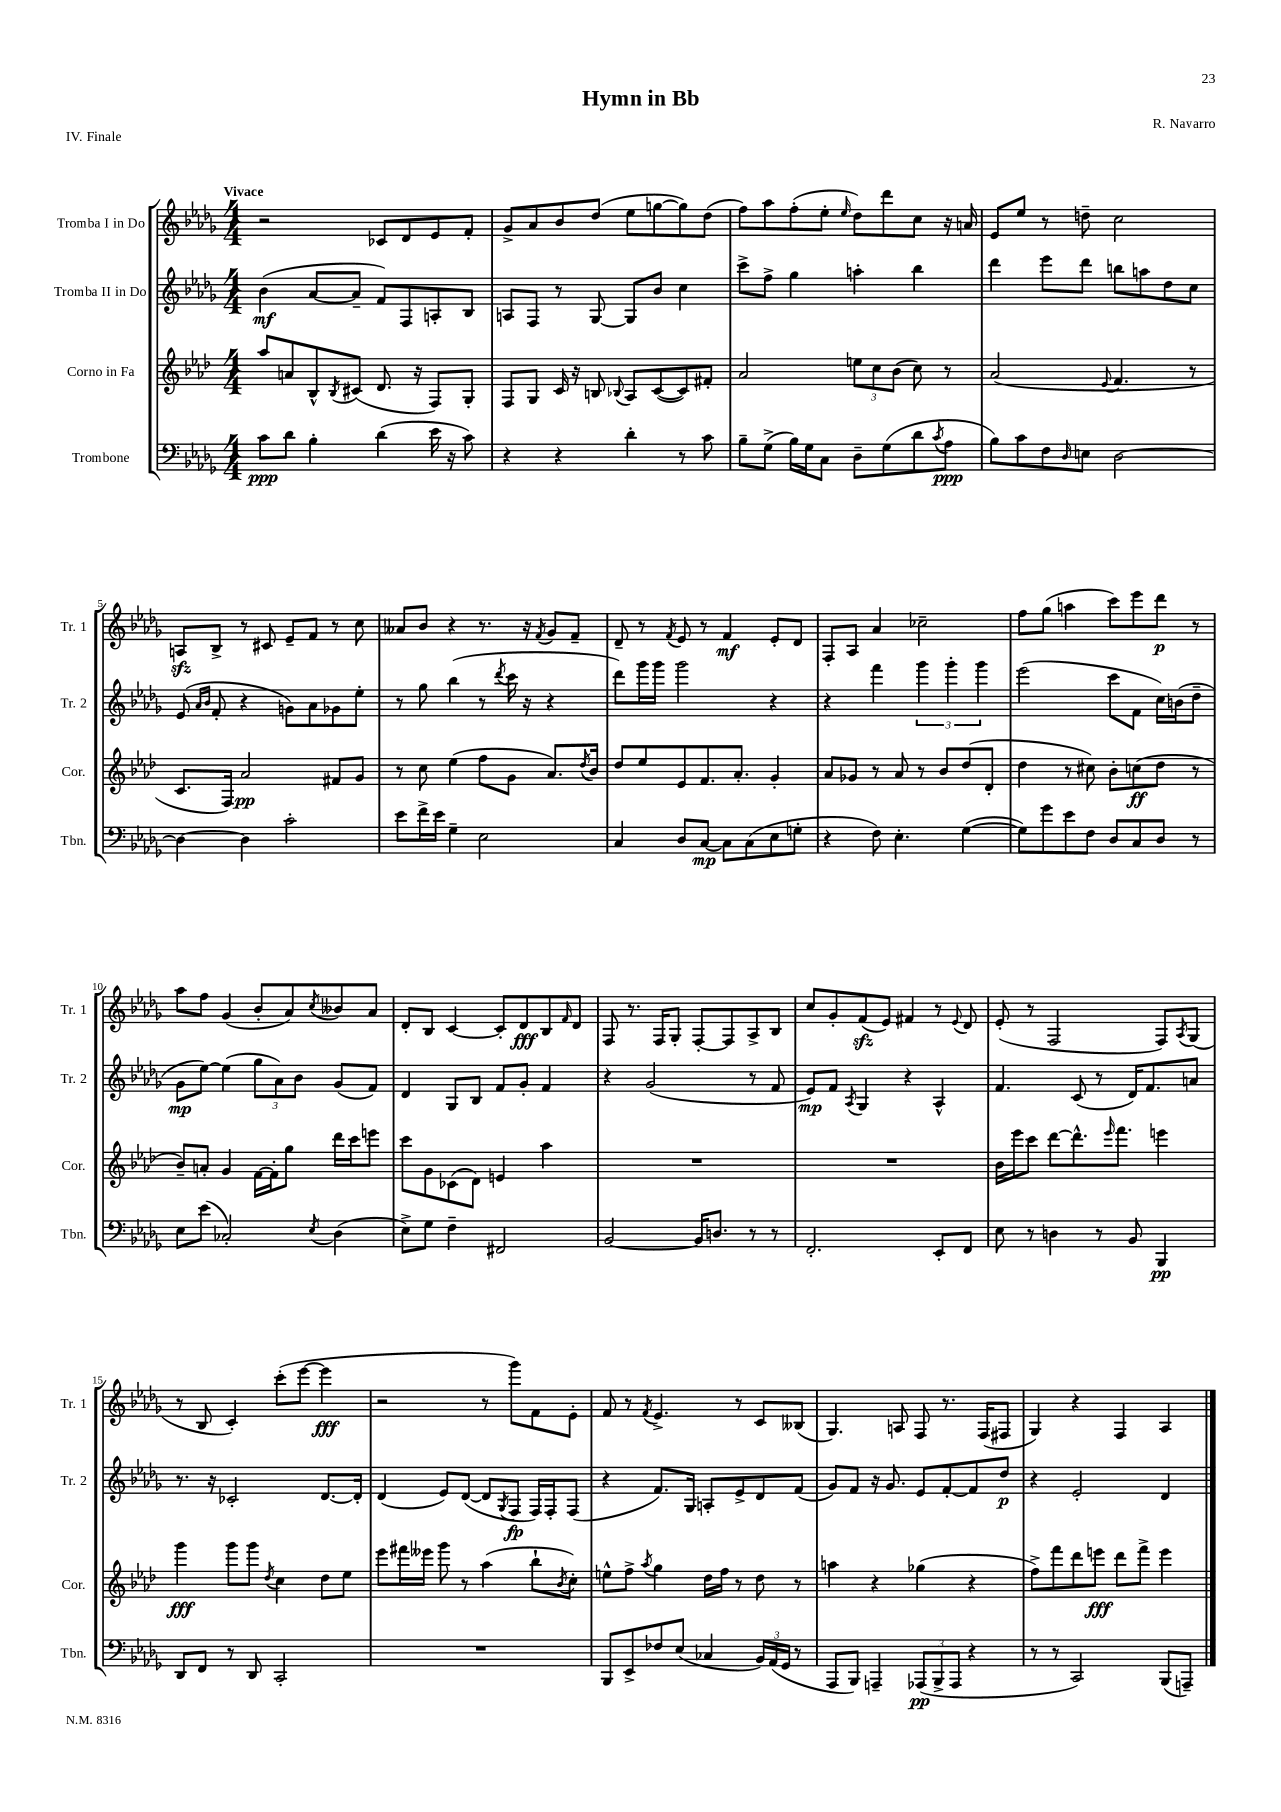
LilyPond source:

\header { title = "Hymn in Bb" composer = "R. Navarro" piece = "IV. Finale" }
<<
\new StaffGroup <<
\new Staff = "s0" \with { instrumentName = "Tromba I in Do" shortInstrumentName = "Tr. 1" } {
    \clef treble \key des \major \numericTimeSignature \time 4/4 \tempo "Vivace"
    r2 ces'8 des'8 ees'8 f'8-. |
    ges'8-> aes'8 bes'8 des''8( ees''8 g''8~ g''8) des''8( |
    f''8) aes''8 f''8-.( ees''8-. \grace { ees''16 } des''8) des'''8 c''8 r16 a'16 |
    ees'8 ees''8 r8 d''8-- c''2 |
    a8\sfz bes8-> r8 cis'8 ees'8-- f'8 r8 c''8 |
    aeses'8 bes'8 r4 r8. r16 \acciaccatura { f'8 } ges'8 f'8-- |
    des'8-- r8 \acciaccatura { f'8 } ees'8 r8 f'4\mf ees'8-. des'8 |
    f8-. aes8 aes'4 ces''2-- |
    f''8 ges''8( a''4 c'''8) ees'''8 des'''8\p r8 |
    aes''8 f''8 ges'4( bes'8-. aes'8) \acciaccatura { c''8 } beses'8 aes'8 |
    des'8-. bes8 c'4~ c'8-. des'8\fff bes8 \grace { f'16 } des'8 |
    f8 r8. f16 ges8-. f8~-. f8 aes8-> bes8 |
    c''8 ges'8-. f'8\sfz( ees'8) fis'4 r8 \appoggiatura { ees'8 } des'8 |
    ees'8-.( r8 f2 f8) \acciaccatura { aes8 } ges8( |
    r8 bes8 c'4-.) c'''8-.( ees'''8~ ees'''4\fff |
    r2 r8 ges'''8) f'8 ees'8-. |
    f'8 r8 \acciaccatura { f'8 } ees'4.-> r8 c'8 beses8( |
    ges4.) a8 f8 r8. f16( fis8 |
    ges4) r4 f4 aes4 \bar "|." |
}
\new Staff = "s1" \with { instrumentName = "Tromba II in Do" shortInstrumentName = "Tr. 2" } {
    \clef treble \key des \major \numericTimeSignature \time 4/4
    bes'4\mf( aes'8~ aes'8-- f'8) f8 a8-. bes8 |
    a8 f8 r8 ges8~ ges8 bes'8 c''4 |
    c'''8-> f''8-> ges''4 a''4-. bes''4 |
    des'''4 ees'''8 des'''8 b''8 a''8 des''8 c''8 |
    ees'8( \grace { aes'16 bes'16 } f'8-. r4 g'8) aes'8 ges'8 ees''8-. |
    r8 ges''8 bes''4( r8 \acciaccatura { des'''8 } c'''16 r16 r4 |
    des'''8) ges'''16 ges'''16 ges'''2 r4 |
    r4 f'''4 \tuplet 3/2 { ges'''4 ges'''4-. ges'''4 } |
    ees'''2( c'''8 f'8 c''16) b'16( des''8-- |
    ges'8\mp ees''8~) ees''4( \tuplet 3/2 { ges''8 aes'8) bes'8 } ges'8( f'8) |
    des'4 ges8 bes8 f'8 ges'8-. f'4 |
    r4 ges'2( r8 f'8 |
    ees'8\mp) f'8 \acciaccatura { aes8 } ges4 r4 aes4-^ |
    f'4. c'8( r8 des'16) f'8. a'8 |
    r8. r16 ces'2-. des'8.~ des'16-. |
    des'4( ees'8) des'8~( des'8 \acciaccatura { ges8 } f8\fp f16) f16-. f8( |
    r4 f'8.) ges16 a8-. ees'8-> des'8 f'8( |
    ges'8) f'8 r16 ges'8. ees'8 f'8~-. f'8 des''8\p |
    r4 ees'2-. des'4 \bar "|." |
}
\new Staff = "s2" \with { instrumentName = "Corno in Fa" shortInstrumentName = "Cor." } {
    \clef treble \key aes \major \numericTimeSignature \time 4/4
    aes''8 a'8 bes8-^ \acciaccatura { bes8 } cis'8( des'8. r16 f8) g8-. |
    f8 g8 c'16 r16 b8 \appoggiatura { bes8 } aes8 c'8~( c'8) fis'8-. |
    aes'2 \tuplet 3/2 { e''8 c''8 bes'8( } c''8) r8 |
    aes'2( \appoggiatura { ees'8 } f'4. r8 |
    c'8. f16) aes'2\pp fis'8 g'8 |
    r8 c''8 ees''4( f''8 g'8 aes'8.) \acciaccatura { des''8 } bes'16 |
    des''8 ees''8 ees'8 f'8. aes'8.-. g'4-. |
    aes'8 ges'8 r8 aes'8 r8 bes'8 des''8( des'8-. |
    des''4 r8 cis''8) bes'8-. c''8\ff( des''8 r8 |
    bes'8--) a'8-. g'4 f'16~ f'16-. g''8 des'''16 c'''16 e'''8 |
    c'''8 g'8 ces'8( des'8) e'4 aes''4 |
    R1 |
    R1 |
    bes'16 ees'''16 c'''8 des'''8~ des'''8.-^ \grace { ees'''16 } f'''8. e'''4 |
    g'''4\fff g'''8 g'''8 \acciaccatura { des''8 } c''4 des''8 ees''8 |
    ees'''8 fis'''16 eeses'''16 g'''8 r8 aes''4( bes''8-! \acciaccatura { bes'8 } c''8-.) |
    e''8-^ f''8-> \acciaccatura { aes''8 } g''4 des''16 f''16 r8 des''8 r8 |
    a''4 r4 ges''4( r4 |
    f''8->) f'''8 des'''8 e'''8\fff des'''8 f'''8-> e'''4 \bar "|." |
}
\new Staff = "s3" \with { instrumentName = "Trombone" shortInstrumentName = "Tbn." } {
    \clef bass \key des \major \numericTimeSignature \time 4/4
    c'8\ppp des'8 bes4-. des'4( ees'16 r16 c'8) |
    r4 r4 des'4-. r8 c'8 |
    bes8-- ges8->( bes16) ges16 c8 des8-- ges8( des'8 \acciaccatura { c'8 } aes8\ppp |
    bes8) c'8 f8 \grace { des16 } e8 des2~ |
    des4~ des4 c'2-. |
    ees'8 f'16-> ees'16 ges4-- ees2 |
    c4 des8 c8~\mp c8 c8( ees8 g8-. |
    r4 f8) ees4.-. ges4~( |
    ges8) ges'8 ees'8 f8 des8 c8 des8 r8 |
    ees8 ees'8( ces2-.) \acciaccatura { ees8 } des4( |
    ees8->) ges8 f4-- fis,2 |
    bes,2~ bes,16 d8. r8 r8 |
    f,2.-. ees,8-. f,8 |
    ees8 r8 d4 r8 bes,8 bes,,4\pp |
    des,8 f,8 r8 des,8 c,2-. |
    R1 |
    bes,,8 ees,8-> fes8 ees8( ces4 \tuplet 3/2 { bes,16) aes,16( ges,16 } r8 |
    aes,,8 bes,,8) a,,4-- \tuplet 3/2 { aes,,8\pp( bes,,8-> aes,,8 } r4 |
    r8 r8 c,2) bes,,8( a,,8--) \bar "|." |
}
>>
>>
